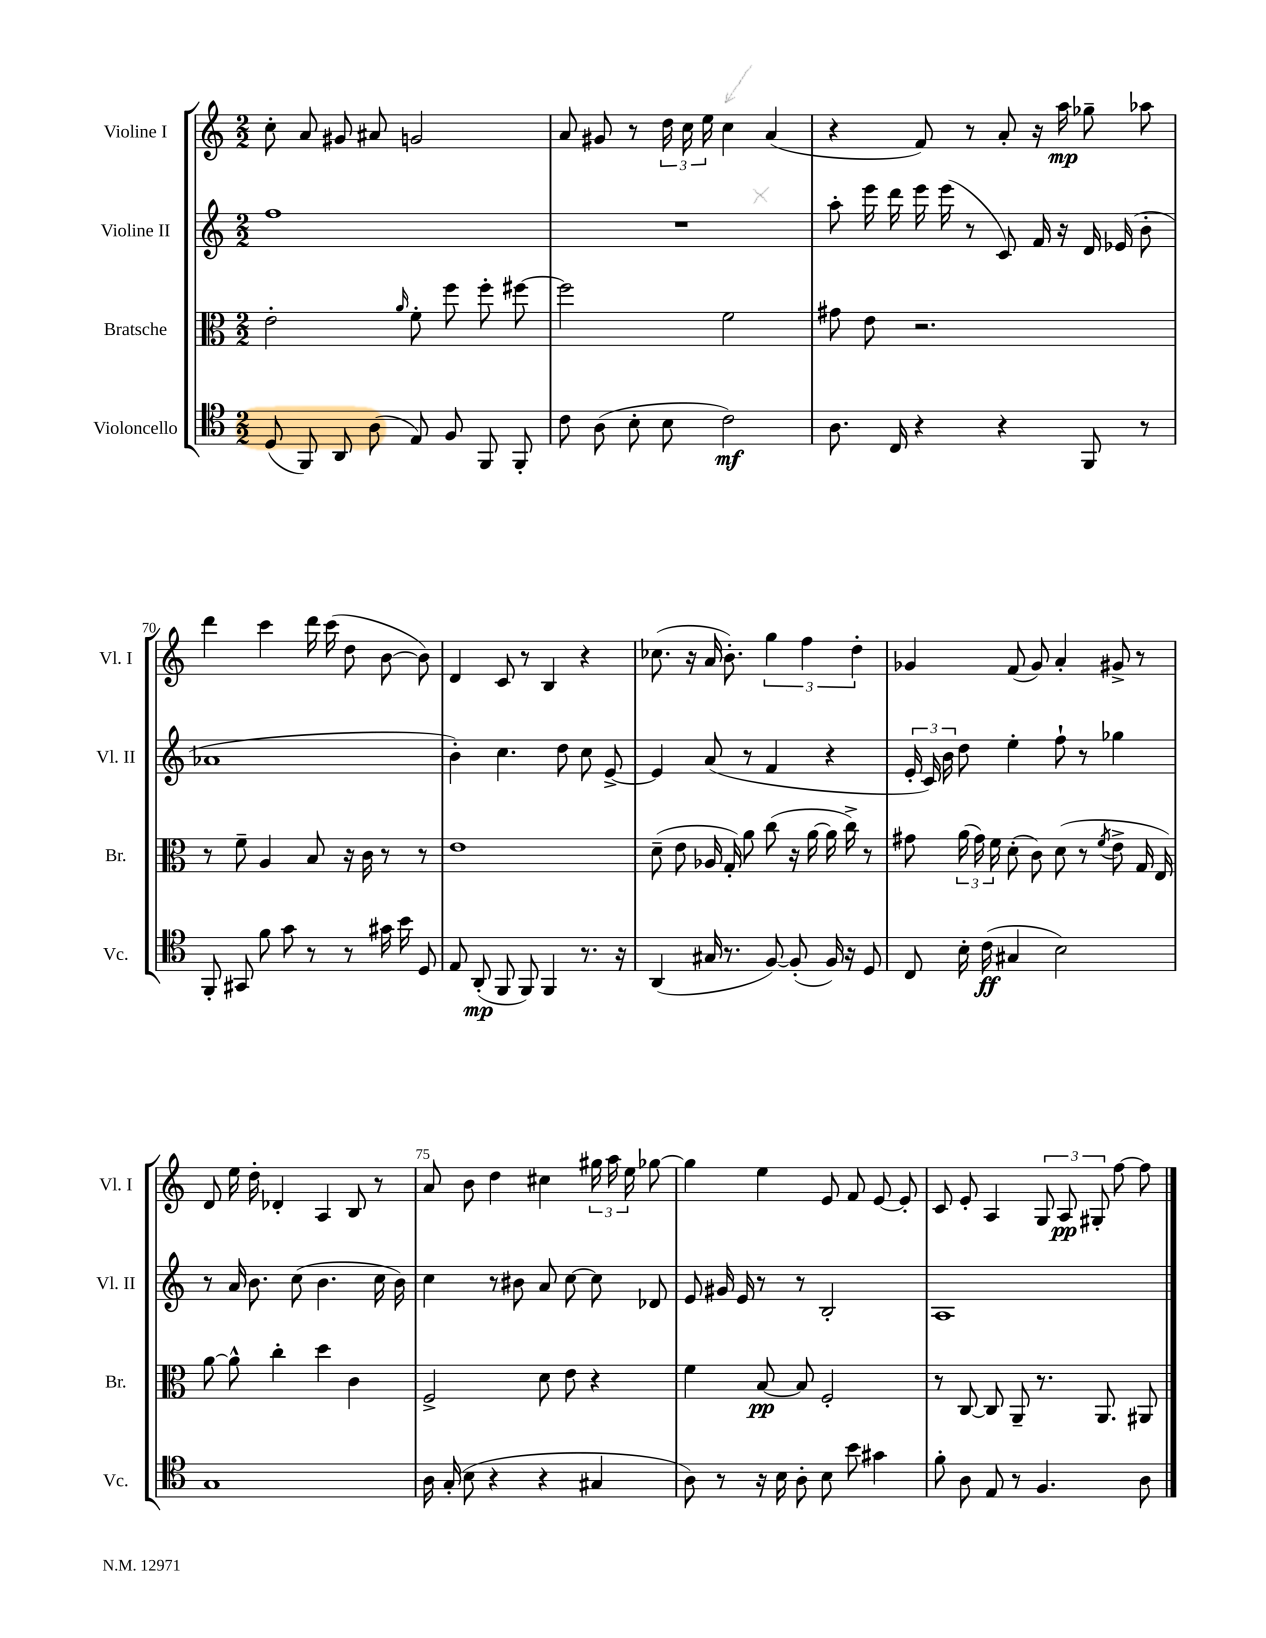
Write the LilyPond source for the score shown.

<<
\new StaffGroup <<
\new Staff = "s0" \with { instrumentName = "Violine I" shortInstrumentName = "Vl. I" } {
    \clef treble \key c \major \numericTimeSignature \time 2/2
    \autoBeamOff c''8-. a'8 gis'8 ais'8 g'2 |
    a'8 gis'8 r8 \tuplet 3/2 { d''16 c''16 e''16 } c''4 a'4( |
    r4 f'8) r8 a'8-. r16 a''16\mp ges''8-- aes''8 |
    d'''4 c'''4 d'''16 c'''16( d''8 b'8~ b'8) |
    d'4 c'8 r8 b4 r4 |
    ces''8.( r16 a'16 b'8.-.) \tuplet 3/2 { g''4 f''4 d''4-. } |
    ges'4 f'8( ges'8) a'4-. gis'8-> r8 |
    d'8 e''16 d''16-. des'4-. a4 b8 r8 |
    a'8 b'8 d''4 cis''4 \tuplet 3/2 { gis''16 a''16 e''16 } ges''8~ |
    ges''4 e''4 e'8 f'8 e'8~ e'8-. |
    c'8 e'8-. a4 \tuplet 3/2 { g8 a8\pp gis8-. } f''8~ f''8 \bar "|." |
}
\new Staff = "s1" \with { instrumentName = "Violine II" shortInstrumentName = "Vl. II" } {
    \clef treble \key c \major \numericTimeSignature \time 2/2
    \autoBeamOff f''1 |
    R1 |
    a''8-. e'''16 d'''16 e'''16 e'''16( r8 c'8) f'16 r16 d'16 ees'16( b'8-. |
    aes'1 |
    b'4-.) c''4. d''8 c''8 e'8~-> |
    e'4 a'8( r8 f'4 r4 |
    \tuplet 3/2 { e'16-. c'16) b'16 } d''8 e''4-. f''8-! r8 ges''4 |
    r8 a'16 b'8. c''8( b'4. c''16 b'16) |
    c''4 r8 bis'8 a'8 c''8~ c''8 des'8 |
    e'8 gis'16 e'16 r8 r8 b2-. |
    a1 \bar "|." |
}
\new Staff = "s2" \with { instrumentName = "Bratsche" shortInstrumentName = "Br." } {
    \clef alto \key c \major \numericTimeSignature \time 2/2
    \autoBeamOff e'2-. \grace { a'16 } f'8-. f''8 f''8-. fis''8~ |
    fis''2 f'2 |
    gis'8 e'8 r2. |
    r8 f'8-- a4 b8 r16 c'16 r8 r8 |
    e'1 |
    d'8--( e'8 aes16 g16-.) a'8 c''8( r16 a'16~ a'16 c''16->) r8 |
    gis'8 \tuplet 3/2 { a'16( gis'16) f'16 } d'8-.( c'8) d'8( r8 \acciaccatura { f'8 } e'8-> g16 e16) |
    a'8~ a'8-^ c''4-. d''4 c'4 |
    f2-> d'8 e'8 r4 |
    f'4 b8~\pp b8 f2-. |
    r8 c8~ c8 a,8-- r8. a,8. ais,8 \bar "|." |
}
\new Staff = "s3" \with { instrumentName = "Violoncello" shortInstrumentName = "Vc." } {
    \clef tenor \key c \major \numericTimeSignature \time 2/2
    \autoBeamOff d8( f,8) a,8 a8( e8) f8 f,8 f,8-. |
    c'8 a8( b8-. b8 c'2\mf) |
    a8. c16 r4 r4 f,8 r8 |
    f,8-. gis,8 f'8 g'8 r8 r8 gis'16 b'16 d8 |
    e8 a,8-.\mp( f,8 f,8) f,4 r8. r16 |
    a,4( gis16 r8. f8~) f8-.( f16) r16 d8 |
    c8 b16-. c'16\ff( gis4 b2) |
    g1 |
    a16 g16-.( b8 r4 r4 gis4 |
    a8) r8 r16 b16 a8-. b8 b'8 gis'4 |
    f'8-. a8 e8 r8 f4. a8 \bar "|." |
}
>>
>>
\layout { \context { \Score currentBarNumber = #67 \override BarNumber.break-visibility = ##(#f #t #t) barNumberVisibility = #(every-nth-bar-number-visible 5) } }
